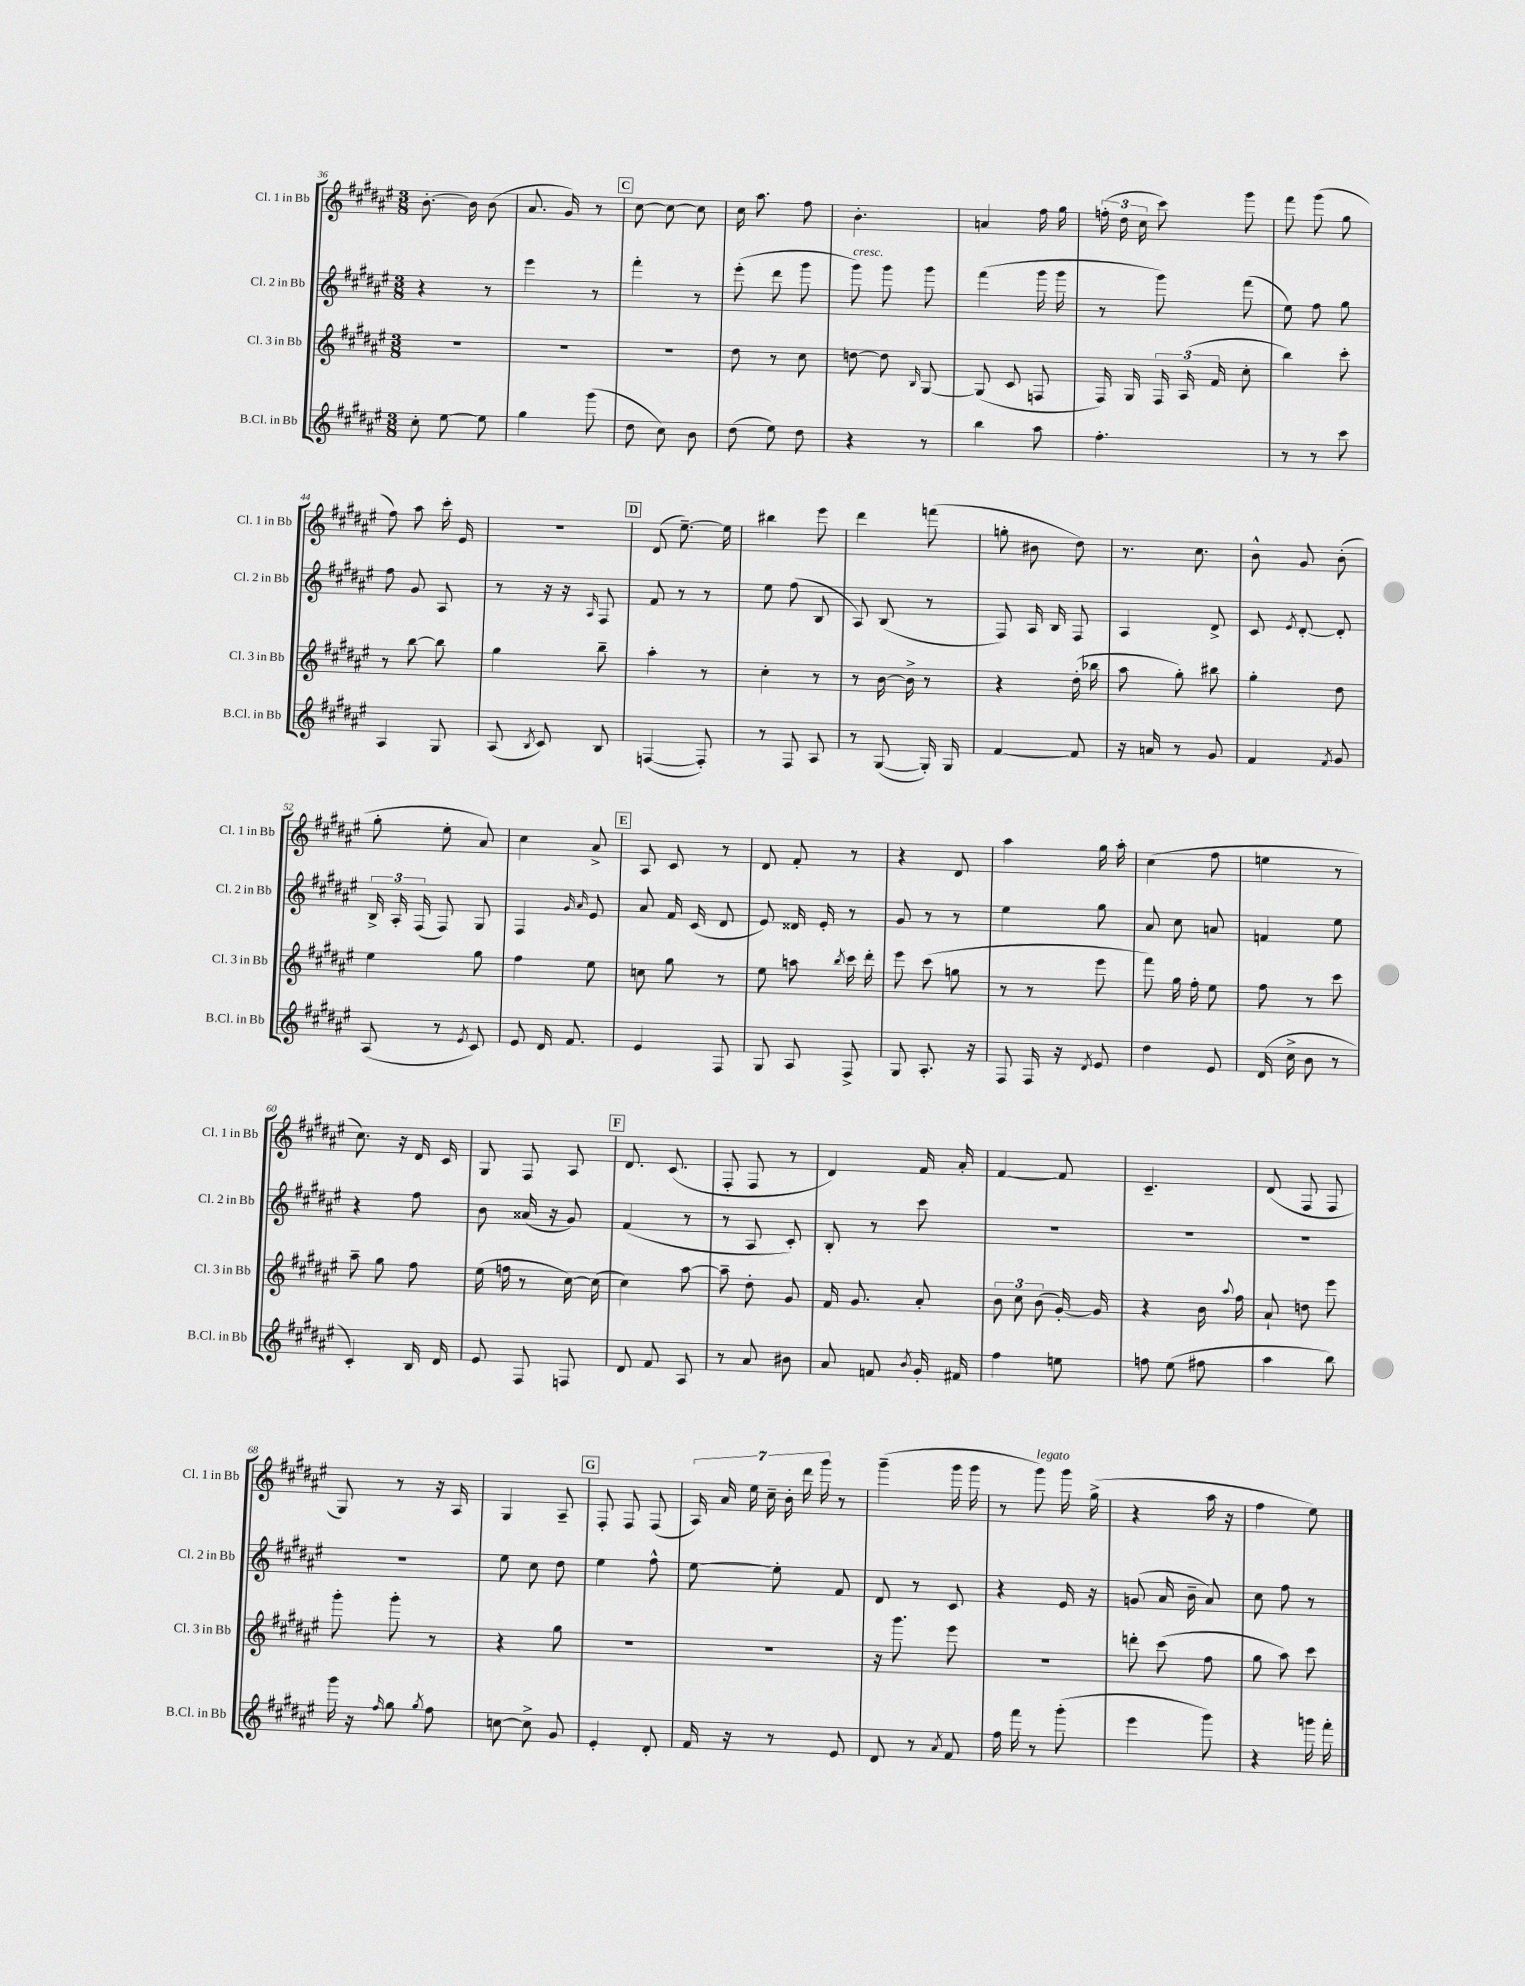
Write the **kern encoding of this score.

**kern	**kern	**kern	**kern
*staff4	*staff3	*staff2	*staff1
*clefG2	*clefG2	*clefG2	*clefG2
*k[f#c#g#d#a#e#]	*k[f#c#g#d#a#e#]	*k[f#c#g#d#a#e#]	*k[f#c#g#d#a#e#]
*M3/8	*M3/8	*M3/8	*M3/8
8cc#'\	4.r	4r	[8.b'\
[8ee#\	.	.	.
.	.	.	16b\]
8ee#\]	.	8r	(8b\
=	=	=	=
4gg#\	4.r	4eee#\	8.a#/
.	.	.	16g#/)
(8ggg#\	.	8r	8r
=	=	=	=
8dd#\	4.r	4fff#'\	[8cc#\
8cc#\)	.	.	8cc#\_
8b\	.	8r	8cc#\]
=	=	=	=
(8dd#\	8dd#\	(8eee#'\	16cc#\
.	.	.	8.aa#\
8ee#\)	8r	8ddd#\	.
8dd#\	8cc#\	8ggg#\	8ff#\
=	=	=	=
4r	[8dd\	8ggg#\)	4.b'\
.	8dd\]	8ggg#\	.
.	16qqB/	.	.
8r	[8G#/	8ggg#\	.
=	=	=	=
4bb\	(8G#/]	(4fff#\	4a/
.	8c#/	.	.
8aa#\	8F/	16ggg#\	16ff#\
.	.	16ggg#\	16gg#\
=	=	=	=
4.ff#'\	16F#/)	8r	(24ff'\
.	.	.	24dd#\
.	16G#/	.	.
.	.	.	24cc#\
.	24F#/	8ggg#\)	8ccc#\)
.	(24A#/	.	.
.	24f#/	.	.
.	8cc#'\	(8fff#\	8ggg#\
=	=	=	=
8r	4bb\)	8ee#\)	8fff#\
8r	.	8ff#\	(8ggg#\
8ccc#\	8ccc#'\	8gg#\	8gg#\
=	=	=	=
4A#/	8r	8ff#\	8ff#\)
.	[8bb\	8g#/	8aa#\
8G#/	8bb\]	8A#/	16ccc#'\
.	.	.	16e#/
=	=	=	=
(8A#/	4gg#\	8r	4.r
8qB/	.	.	.
8c#/)	.	16r	.
.	.	16r	.
.	.	16qqA#/	.
8B/	8bb~\	8F#/	.
=	=	=	=
([4F/	4aa#'\	8f#/	(8d#/
.	.	8r	[8.ee#~\)
8F'/])	8r	8r	.
.	.	.	16ee#\]
=	=	=	=
8r	4cc#'\	8ee#\	4bb#\
8F#/	.	(8ff#\	.
8A#/	8r	8B/	8eee#\
=	=	=	=
8r	8r	8A#/)	4ddd#\
([8G#/	[16b\	(8B/	.
.	16b^\]	.	.
16G#'/])	8r	8r	(8fff\
16G#/	.	.	.
=	=	=	=
[4f#/	4r	8F#/)	8gg'\
.	.	16A#/	8b#\
.	.	16B/	.
8f#/]	(16dd#'\	8F#/	8dd#\)
.	16bb-\	.	.
=	=	=	=
16r	8aa#\	4A#/	8.r
16a/	.	.	.
8r	8gg#'\)	.	.
.	.	.	8.cc#\
8g#/	8bb#\	8d#^/	.
=	=	=	=
4f#/	4gg#'\	8c#/	8b^^\
.	.	8qe#/	.
.	.	[8d#'/	8g#/
8qf#/	.	.	.
8g#/	8dd#\	8d#'/]	(8b'\
=	=	=	=
(8A#/	4ee#\	24B^/	8gg#'\
.	.	24A#'/	.
.	.	(24F#/	.
8r	.	8F#/)	8ee#'\
8qe#/	.	.	.
8c#/)	8gg#\	8G#/	8a#/)
=	=	=	=
8e#/	4ff#\	4F#/	4cc#\
16d#/	.	.	.
8.f#/	.	.	.
.	.	16qqg#/	.
.	.	16qqa#/	.
.	8ee#\	8e#/	8a#^/
=	=	=	=
4e#/	8cc\	8a#/	8A#/
.	8gg#\	16f#/	8c#/
.	.	(16c#/	.
8F#/	8r	8d#/	8r
=	=	=	=
8G#/	8ee#\	8e#/)	8d#/
8A#/	8aa\	16d##/	8f#'/
.	.	16e#'/	.
.	8qbb/	.	.
8F#^/	16ccc#\	8r	8r
.	16ddd#'\	.	.
=	=	=	=
8G#/	8eee#\	8g#/	4r
8.A#'/	(8ccc#\	8r	.
.	8gg\	8r	8d#/
16r	.	.	.
=	=	=	=
8F#/	8r	4ee#\	4aa#\
16F#/	8r	.	.
16r	.	.	.
8qd#/	.	.	.
8e#/	8eee#\	8gg#\	16gg#\
.	.	.	16aa#'\
=	=	=	=
4dd#\	8fff#\)	8a#/	(4cc#\
.	16gg#\	8cc#\	.
.	16ff#'\	.	.
8e#/	8ee#\	8a/	8ff#\
=	=	=	=
(16d#/	8ff#\	4f/	4ee\
16cc#^\	.	.	.
8b\	8r	.	.
8r	8ccc#\	8ee#\	8r
=	=	=	=
4c#'/)	8aa#~\	4r	8.cc#\)
.	8gg#\	.	.
.	.	.	16r
16B/	8ff#\	8ff#\	16d#/
16d#/	.	.	16c#/
=	=	=	=
8e#/	(16ee#\	8b\	8G#/
.	16ff\	.	.
8F#/	8r	(16a##/	8F#/
.	.	16r	.
8F/	[16cc#\)	8g#/)	8A#/
.	(16cc#\]	.	.
=	=	=	=
8d#/	4cc#\)	(4f#/	8.d#/
8f#/	.	.	.
.	.	.	(8.c#/
8A#/	[8aa#\	8r	.
=	=	=	=
8r	8aa#~\]	8r	8F#'/
8a#/	8dd#'\	8A#/	8F#/
8b#\	8g#/	8c#'/)	8r
=	=	=	=
8a#/	16f#/	8B'/	4d#/)
.	8.g#/	.	.
8f/	.	8r	.
8qb/	.	.	.
16g#'/	8a#'/	8ccc#\	16f#/
16f#/	.	.	16a#'/
=	=	=	=
4ff#\	12b\	4.r	[4f#/
.	12cc#\	.	.
.	(12b\	.	.
8ee\	[16g#'/)	.	8f#/]
.	16g#/]	.	.
=	=	=	=
8ff\	4r	4.r	4.c#~/
(8ee#\	.	.	.
8ff#\	16b\	.	.
.	8qqaa#/	.	.
.	16ff#\	.	.
=	=	=	=
4aa#\	8a#`/	4.r	(8d#/
.	8dd\	.	8F#/
8bb\)	8eee#\	.	8F#/
=	=	=	=
16ggg#\	8ggg#'\	4.r	8G#/)
16r	.	.	.
16qqff#/	.	.	.
8gg#\	8ggg#'\	.	8r
8qgg#/	.	.	.
8ff#\	8r	.	16r
.	.	.	16A#/
=	=	=	=
[8cc\	4r	8ee#\	4G#/
8cc^\]	.	8cc#\	.
8g#/	8gg#\	8dd#\	8A#~/
=	=	=	=
4e#'/	4.r	4ee#\	8F#'/
.	.	.	8F#/
8d#'/	.	8ff#^^\	(8F#/
=	=	=	=
16f#/	4.r	[8ee#\	28A#/)
.	.	.	28a#/
16r	.	.	.
.	.	.	28ee#\
.	.	.	28cc#~\
8r	.	8ee#'\]	.
.	.	.	28b'\
.	.	.	28ddd#\
.	.	.	28ggg#\
8e#/	.	8f#/	8r
=	=	=	=
8d#/	16r	8d#/	(4ggg#~\
.	8.ggg#\	.	.
8r	.	8r	.
8qa#/	.	.	.
8f#/	8eee#\	8c#/	16ggg#\
.	.	.	16ggg#\
=	=	=	=
16ff#\	4.r	4r	8r
16fff#\	.	.	.
8r	.	.	8ggg#\)
(8ggg#'\	.	16e#/	16ggg#\
.	.	16r	(16gg#^\
=	=	=	=
4eee#\	8ddd'\	(8g/	4r
.	(8ccc#\	16a#/	.
.	.	16b~\	.
8ggg#\)	8ff#\	8a#/)	16aa#\
.	.	.	16r
=	=	=	=
4r	8gg#\	8cc#\	4ff#\
.	8aa#\)	8ff#\	.
16ggg\	8ccc#\	8r	8ee#\)
16fff#'\	.	.	.
==	==	==	==
*-	*-	*-	*-
